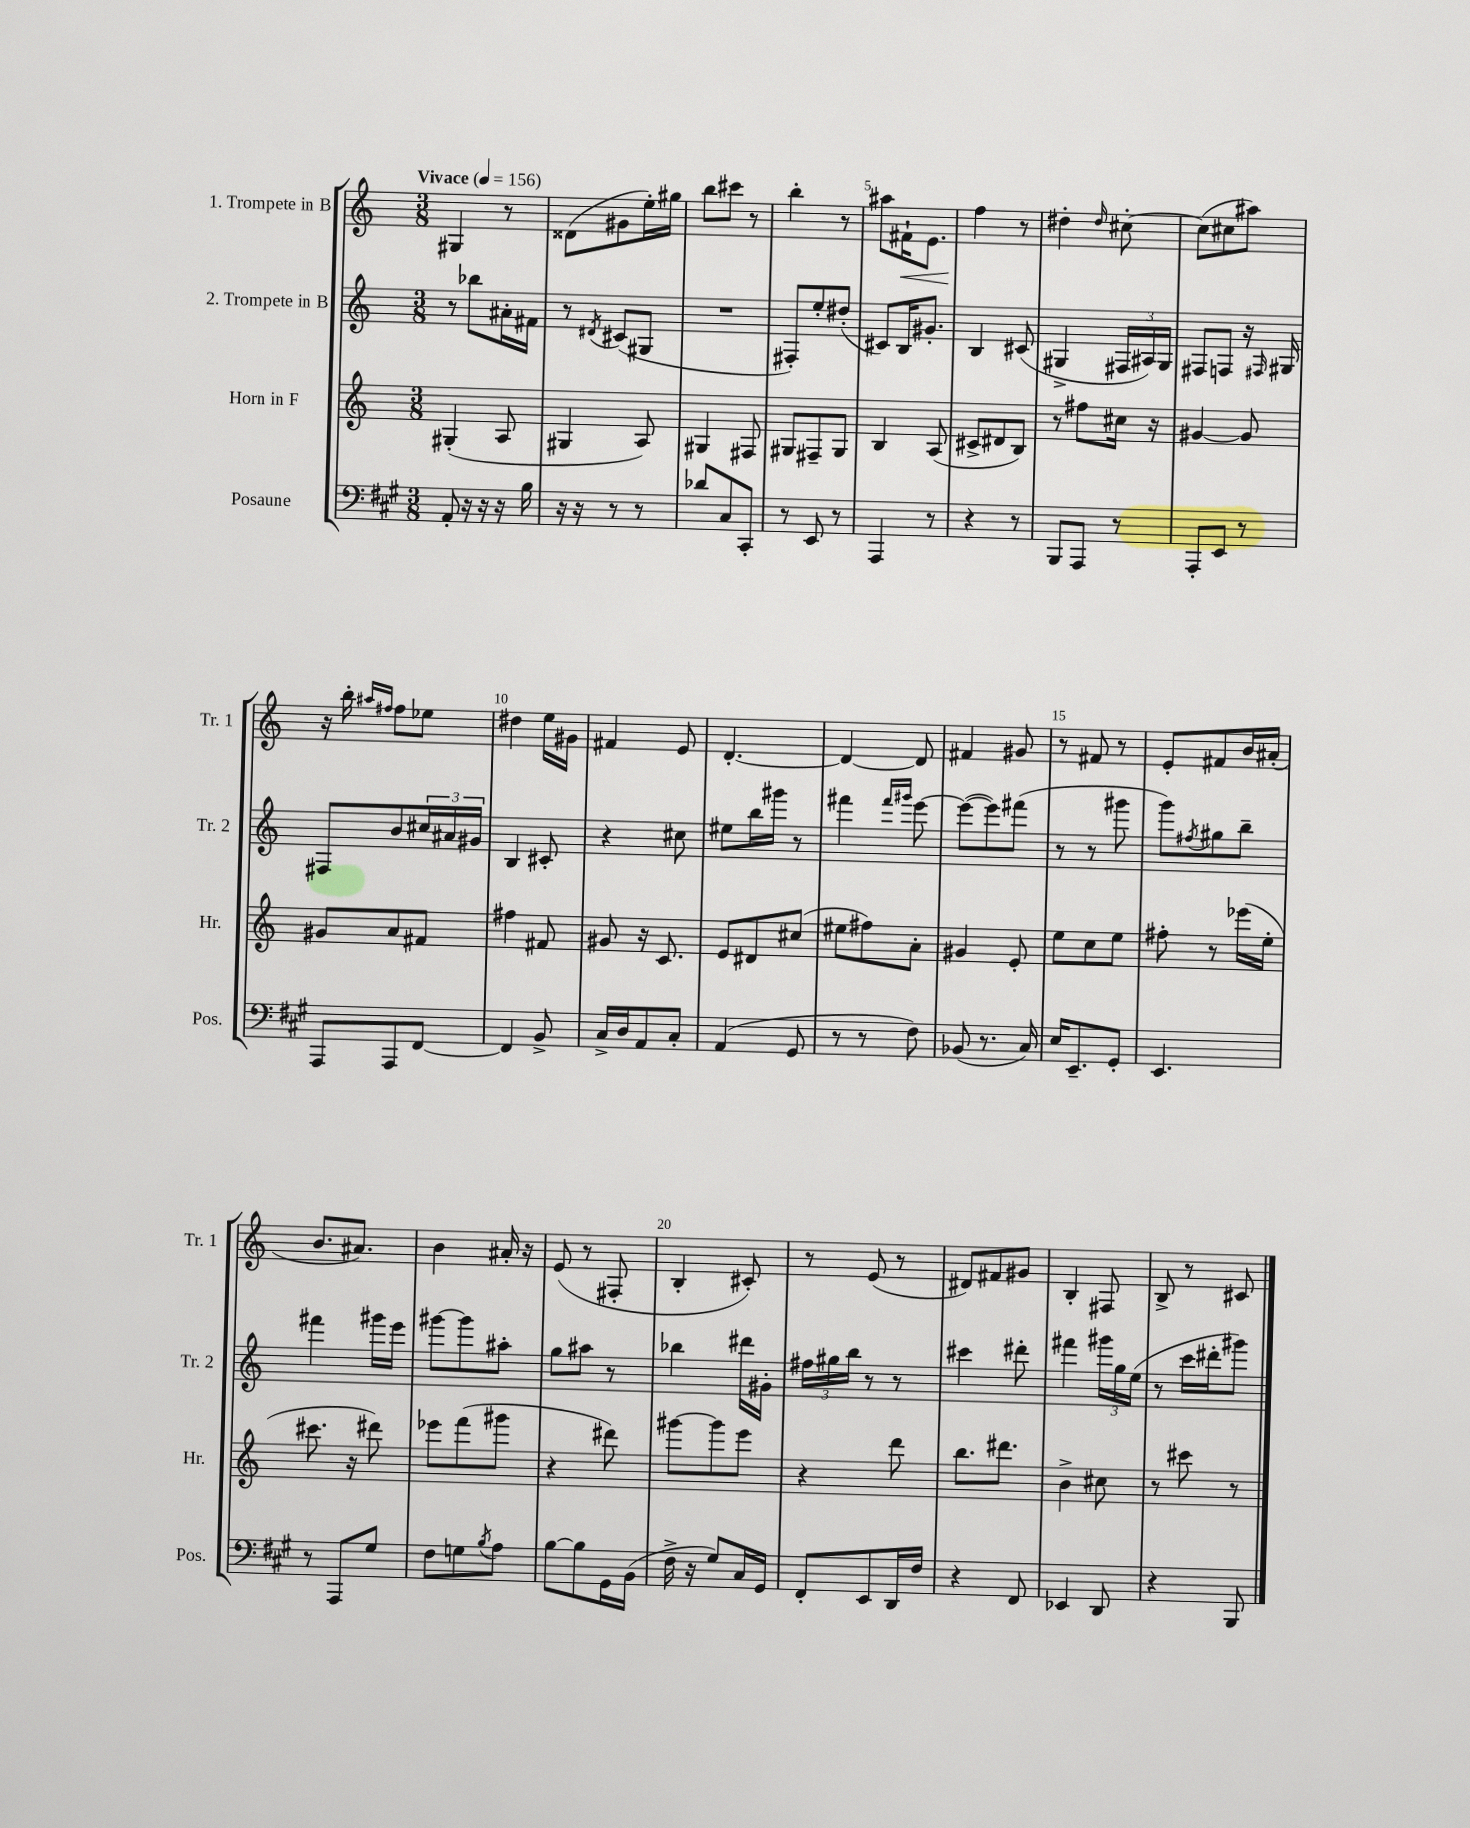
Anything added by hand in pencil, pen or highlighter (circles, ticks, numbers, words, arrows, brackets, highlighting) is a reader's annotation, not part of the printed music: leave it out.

**kern	**kern	**kern	**kern
*staff4	*staff3	*staff2	*staff1
*clefF4	*clefG2	*clefG2	*clefG2
*k[f#c#g#]	*k[]	*k[]	*k[]
*M3/8	*M3/8	*M3/8	*M3/8
*MM156	*MM156	*MM156	*MM156
8AA'	(4G#'	8r	4G#
16r	.	8bb-	.
16r	.	.	.
16r	8A	16a#'	8r
16B	.	16f#	.
=	=	=	=
16r	4G#	8r	(8d##
16r	.	.	.
.	.	8qd#	.
8r	.	(8c#	8g#
8r	8A)	8G#	16ee')
.	.	.	16gg#
=	=	=	=
8d-	4G#	4.r	8bb
8C#	.	.	8ccc#
8CC#'	8F#	.	8r
=	=	=	=
8r	8G#	8F#')	4bb'
8EE	8F#~	8ee'	.
8r	8G#	(8dd#'	8r
=	=	=	=
4AAA	4B	8c#)	8aa#
.	.	16B	16f#`
.	.	8.g#'	8.e
8r	(8A	.	.
=	=	=	=
4r	8c#^	4B	4ff
.	8d#	.	.
8r	8B)	(8c#	8r
=	=	=	=
8BBB	8r	4G#^	4dd#'
8AAA	8ff#	.	.
.	.	.	16qqdd#
8r	16cc#	24F#	[8cc#'
.	.	24A#)	.
.	16r	.	.
.	.	24G#	.
=	=	=	=
8AAA'	[4g#	8F#	(8cc#]
8EE	.	8F	8cc#
8r	8g#]	16r	8aa#)
.	.	16qqF#	.
.	.	16G#	.
=	=	=	=
8AAA	8g#	8F#	16r
.	.	.	16bb'
.	.	.	16qqaa#
.	.	.	16qqff#
8AAA	8a	8b	8ff#
[8FF#	8f#	24cc#	8ee-
.	.	24a#	.
.	.	24g#	.
=	=	=	=
4FF#]	4ff#	4B	4dd#
8BB^	8f#	8c#'	16ee
.	.	.	16g#
=	=	=	=
16C#^	8g#	4r	4f#
16D	.	.	.
8AA	16r	.	.
.	8.c	.	.
8C#'	.	8cc#	8e
=	=	=	=
(4AA	8e	8ee#	[4.d'
.	8d#	16bb	.
.	.	16ggg#	.
8GG#	(8cc#	8r	.
=	=	=	=
8r	8ee#	4fff#	4d_
8r	8ff#)	.	.
.	.	16qqfff#	.
.	.	16qqggg#	.
8F#)	8a'	[8eee	8d]
=	=	=	=
(8BB-	4g#	(8eee_	4f#
8.r	.	8eee])	.
.	8e'	(8fff#	8g#
16C#)	.	.	.
=	=	=	=
16E	8ee	8r	8r
8.EE~	.	.	.
.	8cc	8r	8f#
8GG#'	8ee	8ggg#	8r
=	=	=	=
4.EE	8ff#'	8ggg)	8e'
.	.	8qff#	.
.	8r	8gg#	8f#
.	(16eee-	8bb~	16b
.	16ee'	.	(16a#'
=	=	=	=
8r	8.ccc#	4fff#	8.b
8AAA	.	.	.
.	16r	.	8.a#)
8G#	8ddd#)	16ggg#	.
.	.	16eee	.
=	=	=	=
8F#	8eee-	[8ggg#	4b
8G	(8fff	8ggg#]	.
8qB	.	.	.
8A	8ggg#	8aa#'	16a#'
.	.	.	16r
=	=	=	=
[8B	4r	8gg	(8e
8B]	.	8aa#	8r
16GG#	8ddd#)	8r	8F#'
(16BB	.	.	.
=	=	=	=
16F#^	[8ggg#	4bb-	4B'
16r	.	.	.
8G#)	8ggg#]	.	.
16C#	8eee	16ddd#	8c#')
16GG#	.	16g#'	.
=	=	=	=
8FF#'	4r	24ff#	8r
.	.	24gg#	.
.	.	24bb	.
8EE	.	8r	(8e
16DD	8ddd	8r	8r
16F#	.	.	.
=	=	=	=
4r	8.bb	4ccc#	8d#)
.	.	.	8f#
.	8.ddd#	.	.
8FF#	.	8ddd#'	8g#
=	=	=	=
4EE-	4b^	4fff#	4B'
8DD	8cc#	24ggg#	8F#
.	.	24gg	.
.	.	(24ee	.
=	=	=	=
4r	8r	8r	8B^
.	8ccc#	16ccc	8r
.	.	16ddd#'	.
8BBB	8r	8ggg#)	8c#
==	==	==	==
*-	*-	*-	*-
